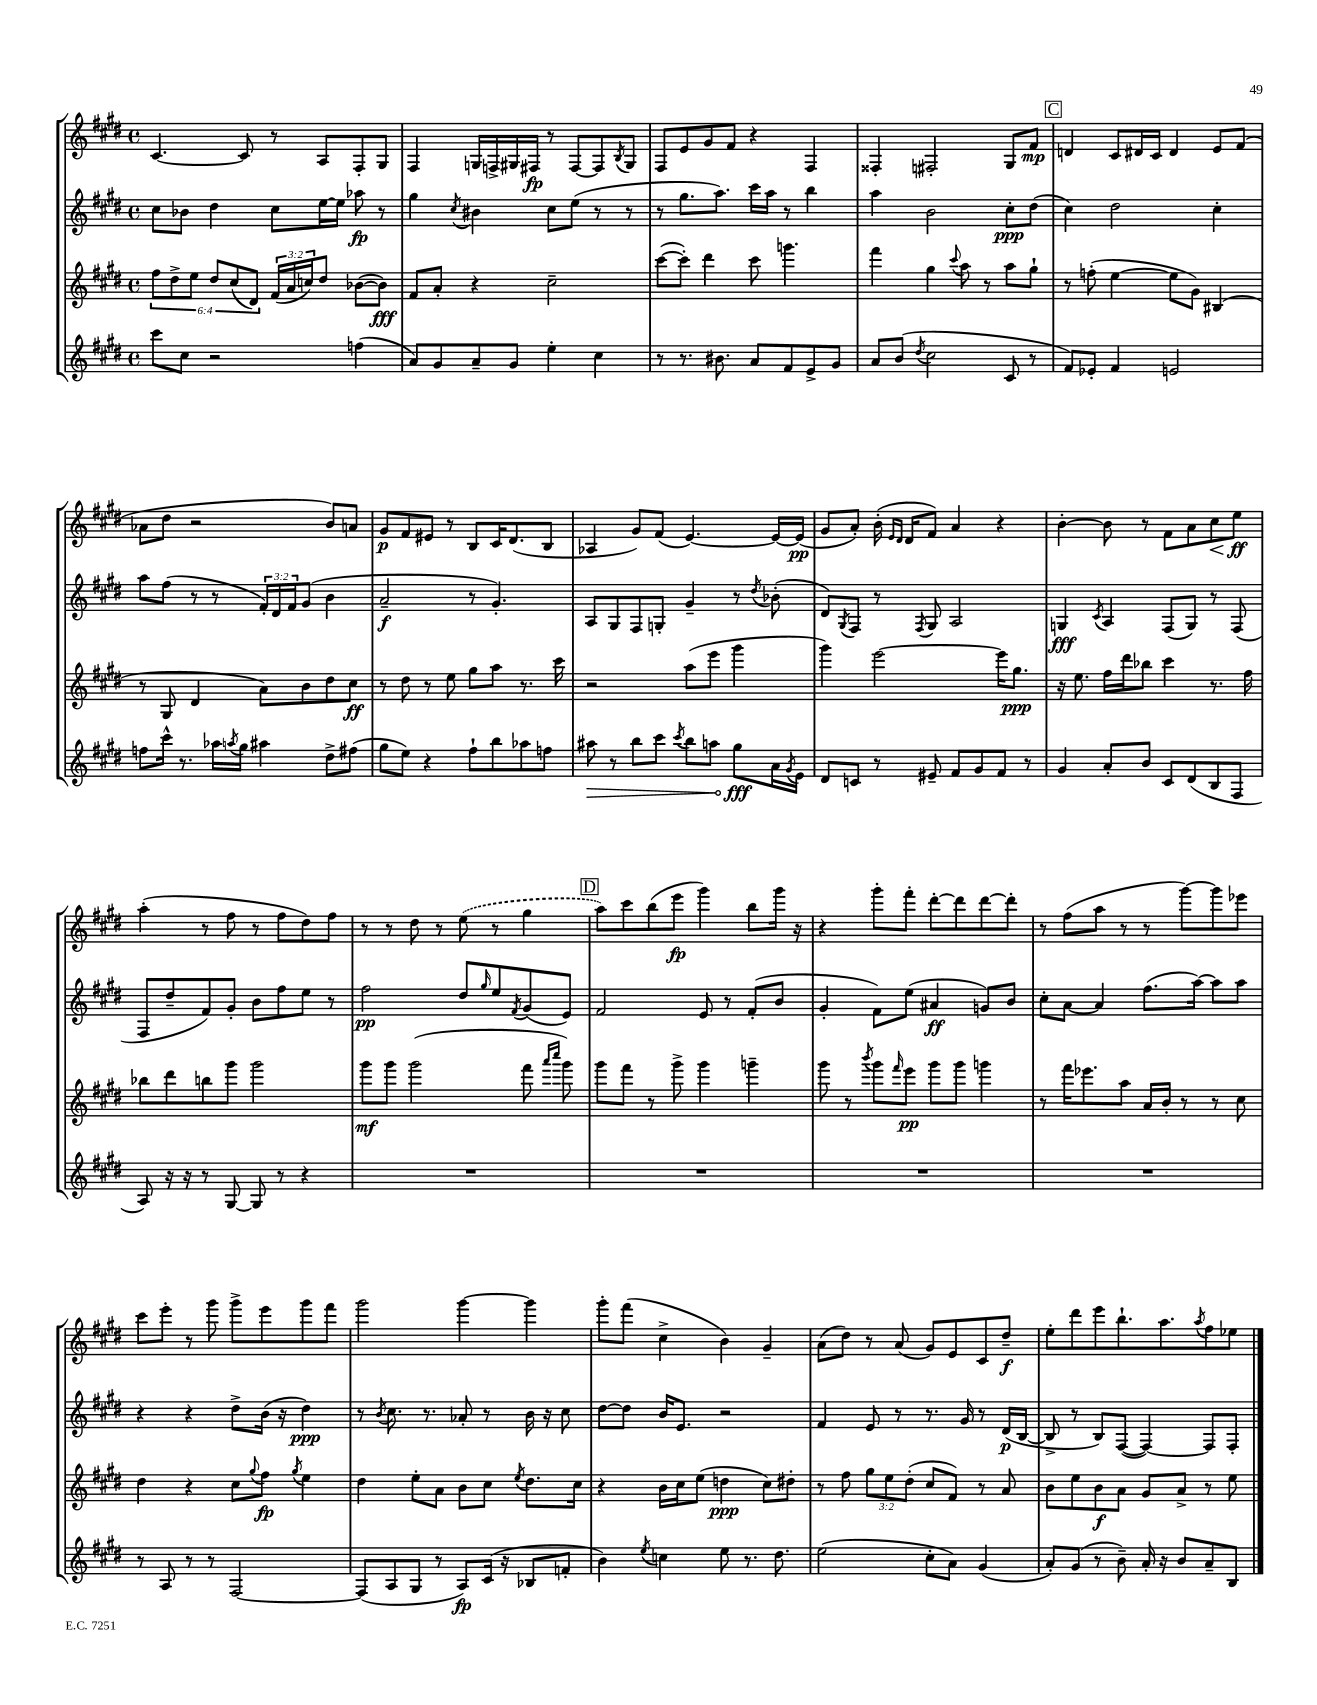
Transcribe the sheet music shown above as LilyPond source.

<<
\new StaffGroup <<
\new Staff = "s0" {
    \clef treble \key e \major \defaultTimeSignature \time 4/4
    cis'4.~ cis'8 r8 a8 fis8-. gis8 |
    fis4 g16 f16-> gis16 fis16\fp r8 fis8~ fis8 \acciaccatura { b8 } gis8 |
    fis8 e'8 gis'8 fis'8 r4 fis4 |
    fisis4-. fis2-. gis8 fis'8\mp |
    \mark \markup { \box "C" } d'4 cis'8 dis'16 cis'16 dis'4 e'8 fis'8( |
    aes'8 dis''8 r2 b'8) a'8 |
    gis'8\p fis'8 eis'8 r8 b8 cis'16 dis'8.( b8 |
    aes4 gis'8) fis'8( e'4.~) e'16~ e'16\pp( |
    gis'8 a'8-.) b'16-.( \grace { e'16 dis'16 } dis'16 fis'8) a'4 r4 |
    b'4~-. b'8 r8 fis'8 a'8 cis''8\< e''8\ff\! |
    a''4-.( r8 fis''8 r8 fis''8 dis''8) fis''8 |
    r8 r8 dis''8 r8 \once \slurDashed e''8( r8 gis''4 |
    \mark \markup { \box "D" } a''8) cis'''8 b''8( e'''8\fp gis'''4) b''8 gis'''16 r16 |
    r4 gis'''8-. fis'''8-. dis'''8~-. dis'''8 dis'''8~ dis'''8-. |
    r8 fis''8( a''8 r8 r8 gis'''8~) gis'''8 ees'''8 |
    cis'''8 e'''8-. r8 gis'''8 gis'''8-> e'''8 gis'''8 fis'''8 |
    gis'''2 gis'''4~ gis'''4 |
    gis'''8-. fis'''8( cis''4-> b'4) gis'4-- |
    a'8( dis''8) r8 a'8( gis'8) e'8 cis'8 dis''8--\f |
    e''8-. dis'''8 e'''8 b''8.-! a''8. \acciaccatura { a''8 } fis''8 ees''8 \bar "|." |
}
\new Staff = "s1" {
    \clef treble \key e \major \defaultTimeSignature \time 4/4 \override Staff.TupletNumber.text = #tuplet-number::calc-fraction-text
    cis''8 bes'8 dis''4 cis''8 e''16~ e''16 aes''8\fp r8 |
    gis''4 \acciaccatura { cis''8 } bis'4 cis''8 e''8( r8 r8 |
    r8 gis''8. a''8.) cis'''16 a''16 r8 b''4 |
    a''4 b'2 cis''8-.\ppp dis''8( |
    \mark \markup { \box "C" } cis''4) dis''2 cis''4-. |
    a''8 fis''8( r8 r8 \tuplet 3/2 { fis'16-.) dis'16 fis'16 } gis'8( b'4 |
    a'2--\f r8 gis'4.-.) |
    a8 gis8 fis8 g8-. gis'4-- r8 \acciaccatura { dis''8 } bes'8-.( |
    dis'8) \acciaccatura { gis8 } fis8 r8 \acciaccatura { fis8 } gis8 a2 |
    g4\fff \acciaccatura { cis'8 } a4 fis8( g8) r8 fis8( |
    fis8 dis''8-- fis'8) gis'8-. b'8 fis''8 e''8 r8 |
    fis''2\pp dis''8 \grace { gis''16 } e''8 \acciaccatura { fis'8 } gis'8( e'8) |
    \mark \markup { \box "D" } fis'2 e'8 r8 fis'8-.( b'8 |
    gis'4-. fis'8) e''8( ais'4\ff g'8) b'8 |
    cis''8-. a'8~ a'4 fis''8.( a''16~) a''8 a''8 |
    r4 r4 dis''8-> b'16( r16 dis''4\ppp) |
    r8 \acciaccatura { b'8 } cis''8. r8. aes'8-. r8 b'16 r16 cis''8 |
    dis''8~ dis''8 b'16 e'8. r2 |
    fis'4 e'8 r8 r8. gis'16 r8 dis'16\p( b16~ |
    b8-> r8 b8) fis8~( fis4~) fis8 fis8-. \bar "|." |
}
\new Staff = "s2" {
    \clef treble \key e \major \defaultTimeSignature \time 4/4 \override Staff.TupletNumber.text = #tuplet-number::calc-fraction-text
    \tuplet 6/4 { fis''8 dis''8-> e''8 dis''8 cis''8( dis'8) } \tuplet 3/2 { fis'16( a'16 c''16) } dis''8 bes'8~( bes'8\fff) |
    fis'8 a'8-. r4 cis''2-- |
    cis'''8~( cis'''8-.) dis'''4 cis'''8 g'''4. |
    fis'''4 gis''4 \appoggiatura { cis'''8 } a''8 r8 a''8 gis''8-! |
    \mark \markup { \box "C" } r8 f''8-.( e''4~ e''8 gis'8) bis4( |
    r8 gis8 dis'4 a'8) b'8 dis''8 cis''8\ff |
    r8 dis''8 r8 e''8 gis''8 a''8 r8. cis'''16 |
    r2 a''8( e'''8 gis'''4 |
    gis'''4) e'''2~ e'''16 gis''8.\ppp |
    r16 e''8. fis''16 dis'''16 bes''8 cis'''4 r8. fis''16 |
    bes''8 dis'''8 b''8 gis'''8 gis'''2 |
    gis'''8\mf gis'''8 gis'''2( fis'''8 \grace { a'''16 cis''''16 } gis'''8) |
    \mark \markup { \box "D" } gis'''8 fis'''8 r8 gis'''8-> gis'''4 g'''4-- |
    gis'''8 r8 \acciaccatura { b'''8 } gis'''8 \grace { fis'''16 } e'''8\pp gis'''8 gis'''8 g'''4 |
    r8 fis'''16 ees'''8. a''8 a'16 b'16-. r8 r8 cis''8 |
    dis''4 r4 cis''8 \appoggiatura { gis''8 } fis''8\fp \acciaccatura { gis''8 } e''4 |
    dis''4 e''8-. a'8 b'8 cis''8 \acciaccatura { e''8 } dis''8. cis''16 |
    r4 b'16 cis''16 e''8( d''4\ppp cis''8) dis''8-. |
    r8 fis''8 \tuplet 3/2 { gis''8 e''8 dis''8-.( } cis''8 fis'8) r8 a'8 |
    b'8 e''8 b'8\f a'8 gis'8 a'8-> r8 e''8 \bar "|." |
}
\new Staff = "s3" {
    \clef treble \key e \major \defaultTimeSignature \time 4/4
    cis'''8 cis''8 r2 f''4( |
    a'8) gis'8 a'8-- gis'8 e''4-. cis''4 |
    r8 r8. bis'8. a'8 fis'8 e'8-> gis'8 |
    a'8 b'8( \acciaccatura { dis''8 } cis''2 cis'8 r8 |
    \mark \markup { \box "C" } fis'8) ees'8-. fis'4 e'2 |
    f''8 cis'''16-^ r8. aes''16 \acciaccatura { a''8 } gis''16 ais''4 dis''8-> fis''8( |
    gis''8 e''8) r4 fis''8-! b''8 aes''8 f''8 |
    \once \override Hairpin.circled-tip = ##t ais''8\> r8 b''8 cis'''8 \acciaccatura { cis'''8 } b''8 a''8 gis''8\fff\! a'16 \acciaccatura { gis'8 } e'16 |
    dis'8 c'8 r8 eis'8-- fis'8 gis'8 fis'8 r8 |
    gis'4 a'8-. b'8 cis'8 dis'8( b8 fis8 |
    a8) r16 r16 r8 gis8~ gis8 r8 r4 |
    R1 |
    \mark \markup { \box "D" } R1 |
    R1 |
    R1 |
    r8 a8 r8 r8 fis2~ |
    fis8( a8 gis8 r8 a8\fp) cis'16( r16 bes8 f'8-. |
    b'4) \acciaccatura { e''8 } c''4 e''8 r8. dis''8. |
    e''2( cis''8-. a'8) gis'4( |
    a'8-.) gis'8( r8 b'8--) a'16-. r16 b'8 a'8-- b8 \bar "|." |
}
>>
>>
\layout { \context { \Score \remove "Bar_number_engraver" } }
